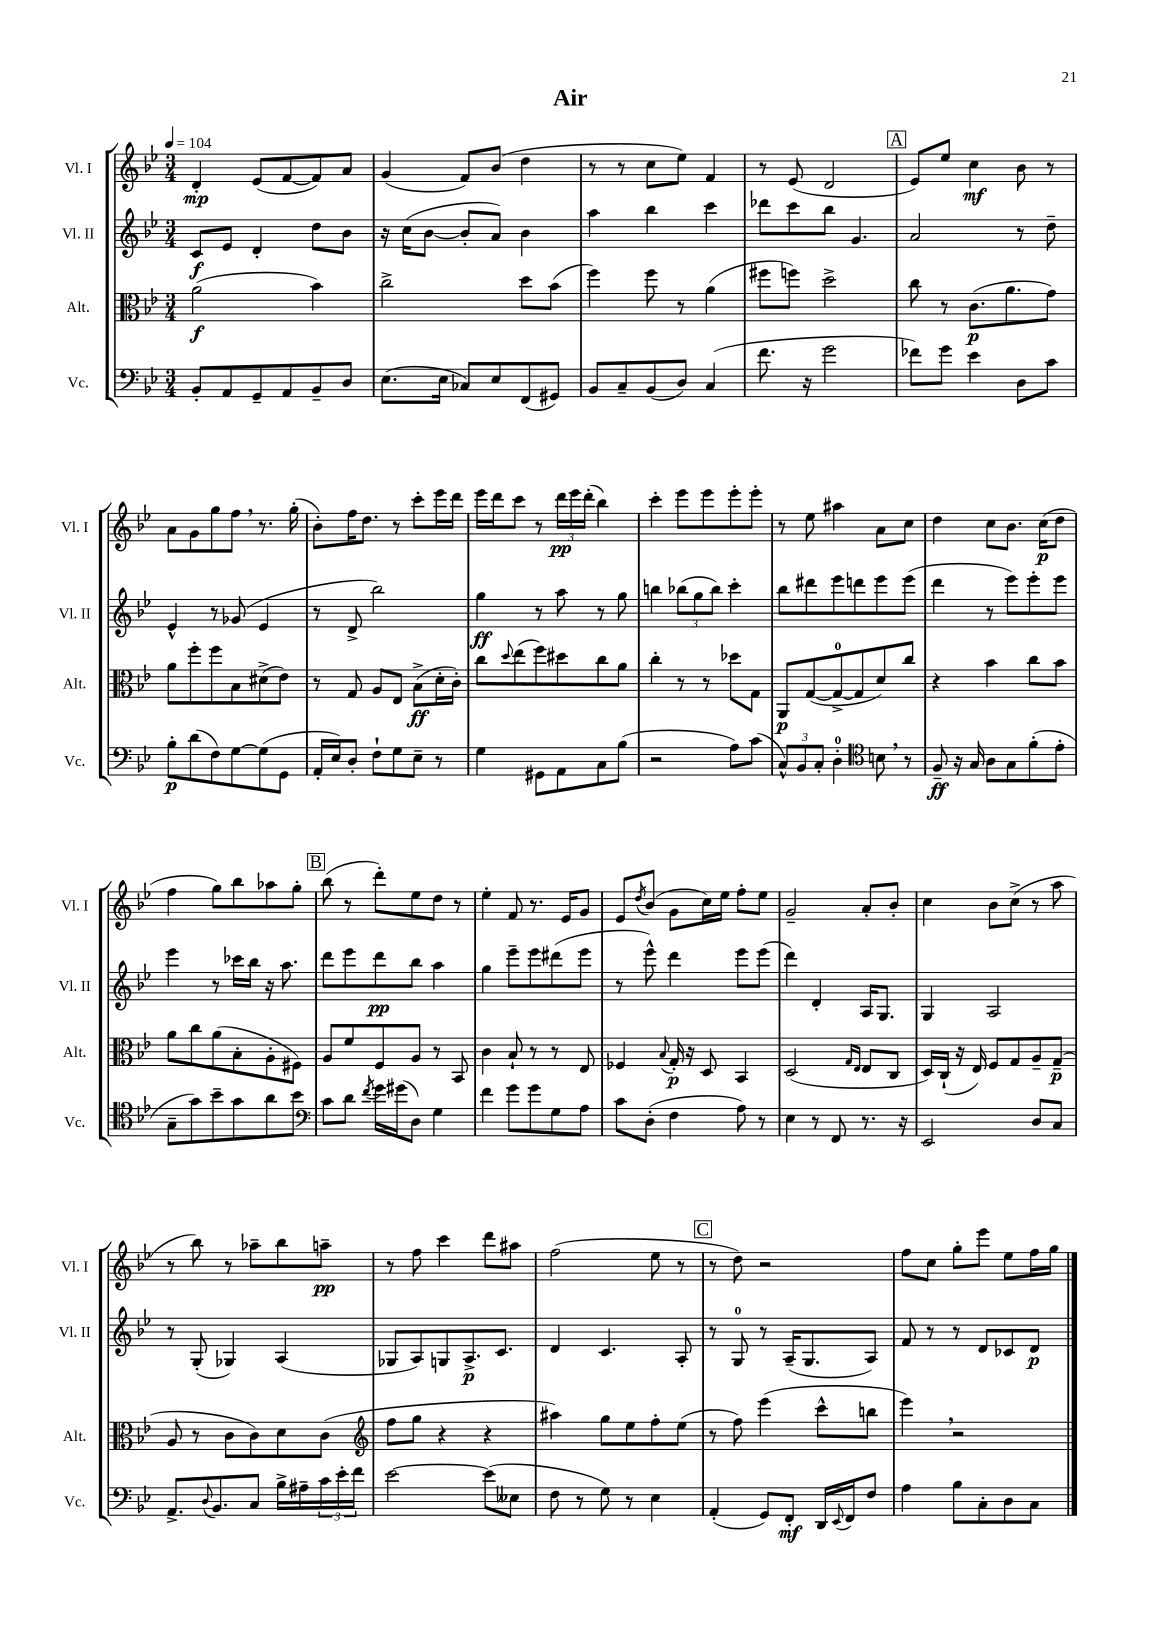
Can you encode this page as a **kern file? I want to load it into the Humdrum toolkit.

**kern	**dynam	**kern	**dynam	**kern	**dynam	**kern	**dynam
*part4	*part4	*part3	*part3	*part2	*part2	*part1	*part1
*staff4	*staff4	*staff3	*staff3	*staff2	*staff2	*staff1	*staff1
*I"Vc.	*	*I"Alt.	*	*I"Vl. II	*	*I"Vl. I	*
*I'Vc.	*	*I'Alt.	*	*I'Vl. II	*	*I'Vl. I	*
*clefF4	*	*clefC3	*	*clefG2	*	*clefG2	*
*k[b-e-]	*	*k[b-e-]	*	*k[b-e-]	*	*k[b-e-]	*
*M3/4	*	*M3/4	*	*M3/4	*	*M3/4	*
*MM104	*	*MM104	*	*MM104	*	*MM104	*
=1	=1	=1	=1	=1	=1	=1	=1
8BB-'/L	.	(2a\	f	8c/L	f	4d'/	mp
8AA/	.	.	.	8e-/J	.	.	.
8GG~/	.	.	.	4d'/	.	(8e-/L	.
8AA/	.	.	.	.	.	[8f/	.
8BB-~/	.	4b-\)	.	8dd\L	.	8f/])	.
8D/J	.	.	.	8b-\J	.	8a/J	.
=2	=2	=2	=2	=2	=2	=2	=2
(8.E-\L	.	2cc^\	.	16r	.	(4g/	.
.	.	.	.	(16cc\KL	.	.	.
.	.	.	.	[8b-\J	.	.	.
16E-\Jk	.	.	.	.	.	.	.
8C-X/L)	.	.	.	8b-'/L]	.	8f/L)	.
8E-/	.	.	.	8a/J)	.	(8b-/J	.
(8FF/	.	8dd\L	.	4b-\	.	4dd\	.
8GG#X/J)	.	(8b-\J	.	.	.	.	.
=3	=3	=3	=3	=3	=3	=3	=3
8BB-/L	.	4ff\)	.	4aa\	.	8r	.
8C~/	.	.	.	.	.	8r	.
(8BB-/	.	8ff\	.	4bb-\	.	8cc\L	.
8D/J)	.	8r	.	.	.	8ee-\J)	.
(4C/	.	(4a\	.	4ccc\	.	4f/	.
=4	=4	=4	=4	=4	=4	=4	=4
8.f\	.	8ff#X\L	.	8ddd-X\L	.	8r	.
.	.	8ffn\J)	.	8ccc\	.	(8e-/	.
16r	.	.	.	.	.	.	.
2g\	.	2dd^\	.	8bb-\J	.	2d/	.
.	.	.	.	4.g/	.	.	.
!!LO:REH:place=s1:t=A
=5	=5	=5	=5	=5	=5	=5	=5
8f-X\L)	.	8cc\	.	2a/	.	8e-/L)	.
8g\J	.	8r	.	.	.	8ee-/J	.
4e-\	.	(8.c\L	p	.	.	4cc\	mf
.	.	8.a\	.	.	.	.	.
8D\L	.	.	.	8r	.	8b-\	.
8c\J	.	8g\J)	.	8dd~\	.	8r	.
!!LO:LB:g=z
=6	=6	=6	=6	=6	=6	=6	=6
8B-'\L	p	8a\L	.	4e-^^/	.	8a\L	.
(8d\	.	8ff'\	.	.	.	8g\	.
8F\)	.	8ff\	.	8r	.	8gg\	.
[8G\	.	8B-\	.	(8g-X/	.	8ff,\J	.
(8G\]	.	(8d#X^\	.	4e-/	.	8.r	.
8GG\J	.	8e-\J)	.	.	.	.	.
.	.	.	.	.	.	(16gg'\	.
=7	=7	=7	=7	=7	=7	=7	=7
16AA'/LL	.	8r	.	8r	.	8b-'\L)	.
16E-/J)	.	.	.	.	.	.	.
8D'/J	.	8G/	.	8d^/	.	16ff\K	.
.	.	.	.	.	.	8.dd\J	.
8F`\L	.	8A/L	.	2bb-\)	.	.	.
8G\	.	8E-/J	.	.	.	8r	.
8E-~\J	.	(8B-^\L	ff	.	.	8ccc'\L	.
8r	.	16d'\L	.	.	.	16eee-\L	.
.	.	16c'\JJ)	.	.	.	16ddd\JJ	.
=8	=8	=8	=8	=8	=8	=8	=8
4G\	.	8cc\L	.	4gg\	ff	16eee-\LL	.
.	.	.	.	.	.	16ddd\J	.
.	.	8qqdd/	.	.	.	.	.
.	.	(8ee-\	.	.	.	8ccc\J	.
8GG#X\L	.	8ff\)	.	8r	.	8r	.
8AA\	.	8dd#X\	.	8aa\	.	24ddd\LL	pp
.	.	.	.	.	.	24eee-\	.
.	.	.	.	.	.	(24ddd'\JJ	.
8C\	.	8cc\	.	8r	.	4bb-\)	.
(8B-\J	.	8a\J	.	8gg\	.	.	.
=9	=9	=9	=9	=9	=9	=9	=9
2r	.	4cc'\	.	4bbn\	.	4ccc'\	.
.	.	8r	.	(12bb-X\L	.	8eee-\L	.
.	.	.	.	12gg\	.	.	.
.	.	8r	.	.	.	8eee-\	.
.	.	.	.	12bb-\J)	.	.	.
8A\L)	.	8dd-X\L	.	4ccc'\	.	8eee-'\	.
(8c\J	.	8G\J	.	.	.	8eee-'\J	.
=10	=10	=10	=10	=10	=10	=10	=10
12C^^/L)	.	8AA/L	p	8bb-\L	.	8r	.
12BB-/	.	.	.	.	.	.	.
.	.	([8G/	.	8ddd#X\	.	8ee-\	.
12C'/J	.	.	.	.	.	.	.
4D'\	.	8G^/_	.	8eee-\	.	4aa#X\	.
.	.	8G/]	.	8dddn\	.	.	.
*clefC4	*	*	*	*	*	*	*
8Bn,\	.	8d/)	.	8eee-\	.	8a\L	.
8r	.	8cc/J	.	(8eee-\J	.	8cc\J	.
=11	=11	=11	=11	=11	=11	=11	=11
8F~/	ff	4r	.	4ddd\	.	4dd\	.
16r	.	.	.	.	.	.	.
16G/	.	.	.	.	.	.	.
8A\L	.	4b-\	.	8r	.	8cc\L	.
8G\	.	.	.	8eee-\L)	.	8.b-\J	.
(8f'\	.	8cc\L	.	8eee-'\	.	.	.
.	.	.	.	.	.	(16cc\KL	p
8e-'\J	.	8b-\J	.	8eee-\J	.	8dd\J	.
!!LO:LB:g=z
=12	=12	=12	=12	=12	=12	=12	=12
8G~\L	.	8a\L	.	4eee-\	.	4ff\	.
8g\)	.	8cc\	.	.	.	.	.
8b-~\	.	(8a\	.	8r	.	8gg\L)	.
8g\	.	8B-'\	.	16ccc-X\LL	.	8bb-\	.
.	.	.	.	16bb-\JJ	.	.	.
8a\	.	8A'\	.	16r	.	8aa-X\	.
.	.	.	.	8.aa\	.	.	.
8b-\J	.	8F#X\J)	.	.	.	8gg'\J	.
!!LO:REH:place=s1:t=B
=13	=13	=13	=13	=13	=13	=13	=13
*clefF4	*	*	*	*	*	*	*
8c\L	.	8A/L	.	8ddd\L	.	(8bb-\	.
8d\J	.	8f/	.	8eee-\	.	8r	.
8qf/	.	.	.	.	.	.	.
16g\LL	.	8F/	.	8ddd\	pp	8ddd'\L)	.
(16g#X\J	.	.	.	.	.	.	.
8D\J)	.	8A/J	.	8bb-\J	.	8ee-\	.
4G\	.	8r	.	4aa\	.	8dd\J	.
.	.	8BB-/	.	.	.	8r	.
=14	=14	=14	=14	=14	=14	=14	=14
4f\	.	4c\	.	4gg\	.	4ee-'\	.
8g\L	.	8B-`/	.	8eee-~\L	.	8f/	.
8g\	.	8r	.	8eee-\	.	8.r	.
8G\	.	8r	.	(8ddd#X\	.	.	.
.	.	.	.	.	.	16e-/KL	.
8A\J	.	8E-/	.	8eee-\J	.	8g/J	.
=15	=15	=15	=15	=15	=15	=15	=15
8c\L	.	4F-X/	.	8r	.	8e-/L	.
.	.	.	.	.	.	8qdd/	.
(8D'\J	.	.	.	8eee-^^\)	.	(8b-/J	.
.	.	8qqB-/	.	.	.	.	.
4F\	.	16G'/	p	4ddd\	.	8g\L	.
.	.	16r	.	.	.	.	.
.	.	8D/	.	.	.	16cc\L)	.
.	.	.	.	.	.	16ee-\JJ	.
8A\)	.	4BB-/	.	8eee-\L	.	8ff'\L	.
8r	.	.	.	(8eee-\J	.	8ee-\J	.
=16	=16	=16	=16	=16	=16	=16	=16
4E-\	.	(2D/	.	4ddd\)	.	2g~/	.
8r	.	.	.	4d'/	.	.	.
8FF/	.	.	.	.	.	.	.
.	.	16qqG/LL	.	.	.	.	.
.	.	16qqE-/JJ	.	.	.	.	.
8.r	.	8E-/L	.	16A/KL	.	8a'/L	.
.	.	.	.	8.G/J	.	.	.
.	.	8C/J	.	.	.	8b-'/J	.
16r	.	.	.	.	.	.	.
=17	=17	=17	=17	=17	=17	=17	=17
2EE-/	.	16D/LL)	.	4G/	.	4cc\	.
.	.	(16C`/JJ	.	.	.	.	.
.	.	16r	.	.	.	.	.
.	.	16E-/)	.	.	.	.	.
.	.	8F/L	.	2A/	.	8b-\L	.
.	.	8G/	.	.	.	(8cc^\J	.
8D/L	.	8A~/	.	.	.	8r	.
8C/J	.	(8G~/J	p	.	.	8aa\	.
!!LO:LB:g=z
=18	=18	=18	=18	=18	=18	=18	=18
8.AA^/L	.	8A/	.	8r	.	8r	.
.	.	8r	.	(8G'/	.	8bb-\)	.
8qqD/	.	.	.	.	.	.	.
8.BB-/	.	.	.	.	.	.	.
.	.	8c\L	.	4G-X/)	.	8r	.
8C/J	.	8c\)	.	.	.	8aa-X~\L	.
16B-^\LL	.	8d\	.	(4A/	.	8bb-\	.
16A#X~\	.	.	.	.	.	.	.
24c\	.	(8c\J	.	.	.	8aan~\J	pp
24e-'\	.	.	.	.	.	.	.
24f\JJ	.	.	.	.	.	.	.
=19	=19	=19	=19	=19	=19	=19	=19
*	*	*clefG2	*	*	*	*	*
[2e-\	.	8ff\L	.	8G-X/L	.	8r	.
.	.	8gg\J	.	8A/)	.	8ff\	.
.	.	4r	.	8Gn/	.	4ccc\	.
.	.	.	.	8.A^/	p	.	.
(8e-\L]	.	4r	.	.	.	8ddd\L	.
.	.	.	.	8.c/J	.	.	.
8E--X\J	.	.	.	.	.	8aa#X\J	.
=20	=20	=20	=20	=20	=20	=20	=20
8F\	.	4aa#X\)	.	4d/	.	(2ff\	.
8r	.	.	.	.	.	.	.
8G\)	.	8gg\L	.	4.c/	.	.	.
8r	.	8ee-\	.	.	.	.	.
4E-\	.	8ff'\	.	.	.	8ee-\	.
.	.	(8ee-\J	.	8A'/	.	8r	.
!!LO:REH:place=s1:t=C
=21	=21	=21	=21	=21	=21	=21	=21
(4AA'/	.	8r	.	8r	.	8r	.
.	.	8ff\)	.	8G/	.	8dd\)	.
8GG/L)	.	(4eee-\	.	8r	.	2r	.
8FF'/J	mf	.	.	(16A~/KL	.	.	.
.	.	.	.	8.G/	.	.	.
16DD/LL	.	8ccc^^\L	.	.	.	.	.
8qqEE-/	.	.	.	.	.	.	.
16FF/J	.	.	.	.	.	.	.
8F/J	.	8bbn\J	.	8A/J)	.	.	.
=22	=22	=22	=22	=22	=22	=22	=22
4A\	.	4eee-,\)	.	8f/	.	8ff\L	.
.	.	.	.	8r	.	8cc\J	.
8B-\L	.	2r	.	8r	.	8gg'\L	.
8C'\	.	.	.	8d/L	.	8eee-\J	.
8D\	.	.	.	8c-X/	.	8ee-\L	.
8C\J	.	.	.	8d/J	p	16ff\L	.
.	.	.	.	.	.	16gg\JJ	.
==	==	==	==	==	==	==	==
*-	*-	*-	*-	*-	*-	*-	*-
